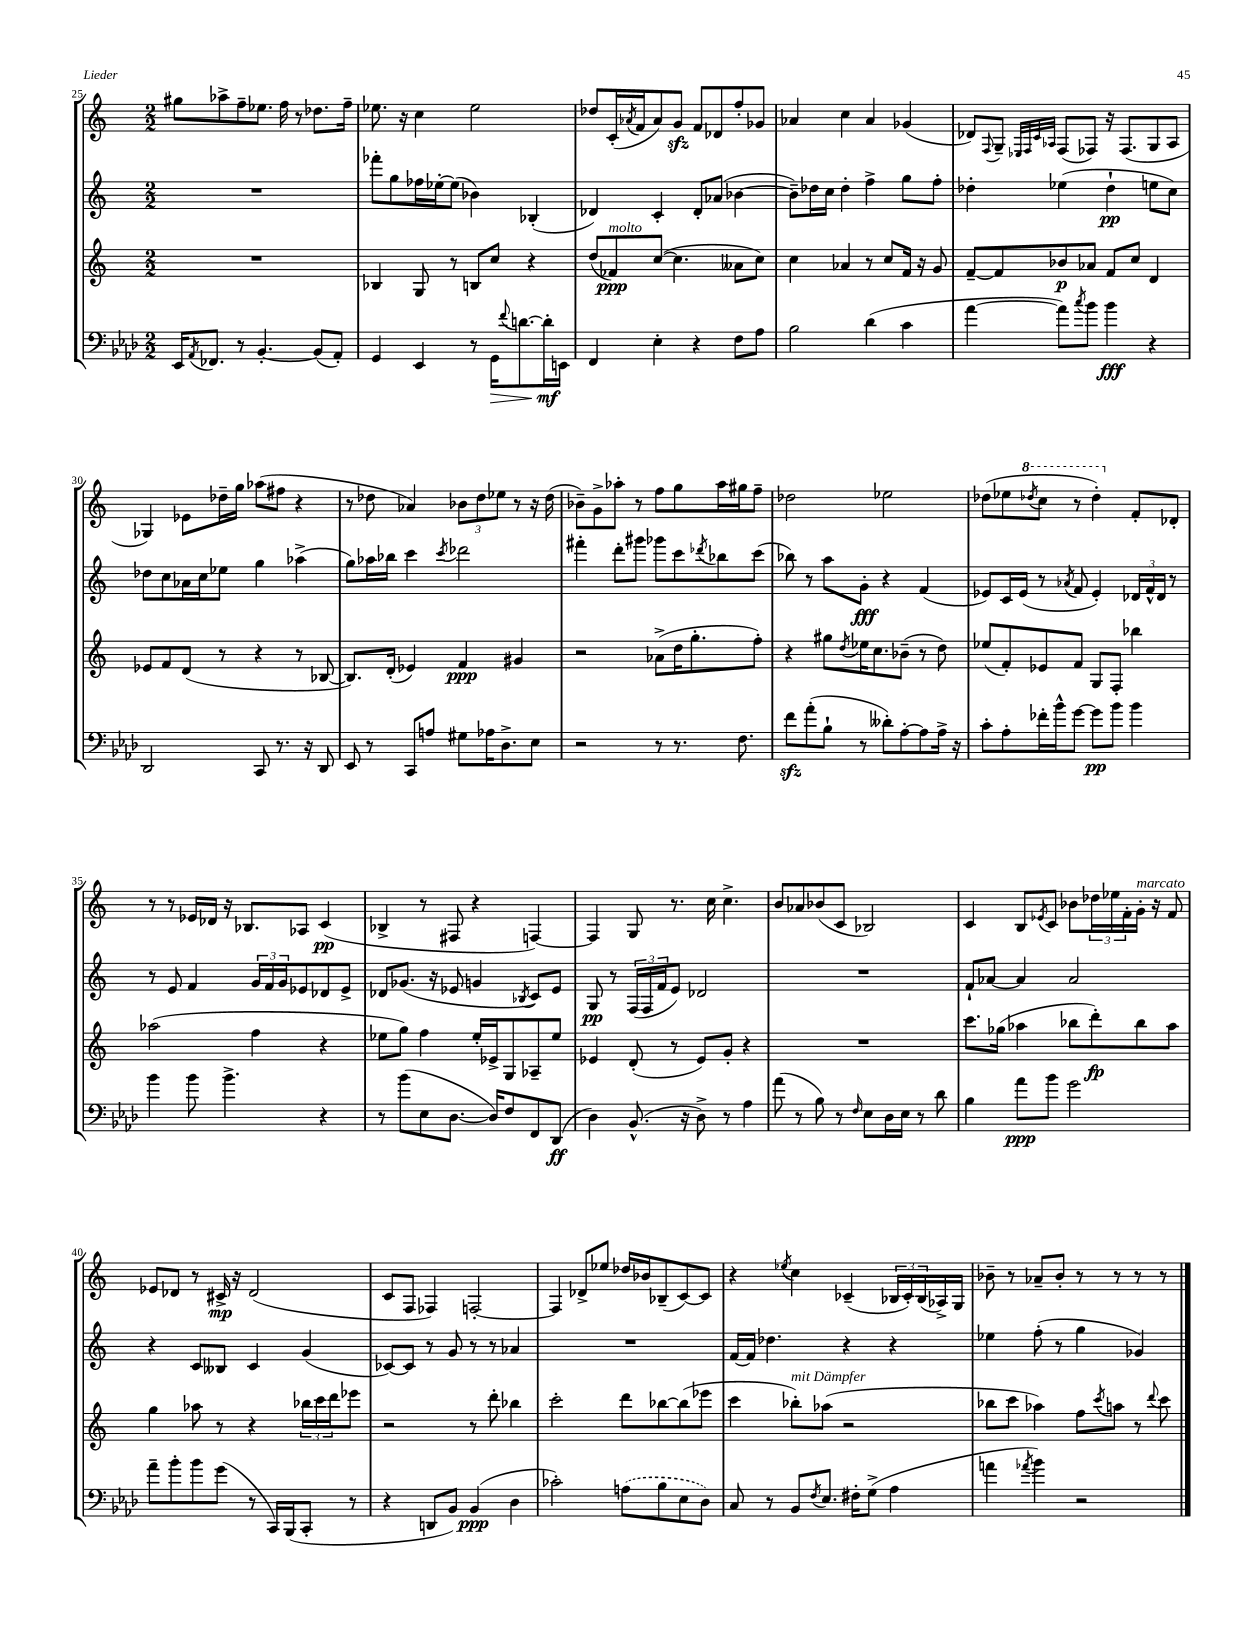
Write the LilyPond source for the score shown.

<<
\new StaffGroup <<
\new Staff = "s0" {
    \clef treble \key c \major \numericTimeSignature \time 2/2
    gis''8 aes''8-> f''8-- ees''8. f''16 r8 des''8. f''16-- |
    ees''8. r16 c''4 ees''2 |
    des''8 c'16-.( \acciaccatura { aes'8 } f'16 aes'8) g'8\sfz f'8 des'8 f''8-. ges'8 |
    aes'4 c''4 aes'4 ges'4( |
    des'8) \appoggiatura { f8 } g8-- \grace { ees32 f32 c'32 aes32 } f8( fes8) r16 fes8.( g8 aes8 |
    ges4) ees'8 des''16-- g''16 aes''8( fis''8 r4 |
    r8 des''8 aes'4) \tuplet 3/2 { bes'8 des''8 ees''8 } r8 r16 des''16( |
    bes'8--) g'8-> aes''8-. r8 f''8 g''8 aes''16 gis''16 f''8-- |
    des''2 ees''2 |
    des''8( ees''8 \ottava #1 \acciaccatura { des'''8 } c'''8 r8 des'''4-.) \ottava #0 f'8-. des'8-. |
    r8 r8 ees'16 des'16 r16 bes8. aes8 c'4\pp( |
    bes4-> r8 fis8 r4 f4~) |
    f4 g8 r8. c''16 c''4.-> |
    b'8 aes'8 bes'8( c'8 bes2) |
    c'4 b8 \acciaccatura { ees'8 } c'8 bes'8 \tuplet 3/2 { des''16 ees''16 f'16-. } g'16-.^\markup { \italic "marcato" } r16 f'8 |
    ees'8 des'8 r8 cis'16->\mp r16 des'2( |
    c'8 f8 fes4) f2~-. |
    f4 des'8-> ees''8 des''16 bes'16 bes8--( c'8~) c'8 |
    r4 \acciaccatura { ees''8 } c''4 ces'4--( \tuplet 3/2 { bes16 ces'16-.) bes16( } aes16->) g16 |
    bes'8-- r8 aes'8-- bes'8-. r8 r8 r8 r8 \bar "|." |
}
\new Staff = "s1" {
    \clef treble \key c \major \numericTimeSignature \time 2/2
    R1 |
    fes'''8-. g''8 fes''16 ees''16~-. ees''8( bes'4) bes4-.( |
    des'4) c'4-. des'8-. aes'8( bes'4~ |
    bes'8--) des''16 c''16 des''4-. f''4-> g''8 f''8-. |
    des''4-. ees''4( des''4-!\pp e''8 c''8) |
    des''8 c''8 aes'16 c''16 ees''8 g''4 aes''4->( |
    g''8) aes''16 bes''16 c'''4 \acciaccatura { c'''8 } des'''2 |
    fis'''4-. d'''8-. gis'''8 ges'''8 c'''8 \acciaccatura { des'''8 } bes''8 c'''8( |
    bes''8) r8 a''8 g'8-.\fff r4 f'4( |
    ees'8) c'16 ees'16( r8 \acciaccatura { aes'8 } f'8 ees'4-.) \tuplet 3/2 { des'16 f'16-^ des'16 } r8 |
    r8 e'8 f'4 \tuplet 3/2 { g'16 f'16 g'16 } ees'8 des'8 ees'8-> |
    des'8 ges'8.( r16 ees'8 g'4 \acciaccatura { bes8 } c'8) ees'8 |
    g8\pp r8 \tuplet 3/2 { f16( f16 f'16 } e'8) des'2 |
    R1 |
    f'8-! aes'8~ aes'4 aes'2 |
    r4 c'8 beses8 c'4 g'4( |
    ces'8~) ces'8 r8 g'8 r8 r8 aes'4 |
    R1 |
    f'16~ f'16 des''4. r4 r4 |
    ees''4 f''8-.( r8 g''4 ges'4) \bar "|." |
}
\new Staff = "s2" {
    \clef treble \key c \major \numericTimeSignature \time 2/2
    R1 |
    bes4 g8 r8 b8 c''8 r4 |
    d''8( fes'8\ppp^\markup { \italic "molto" }) c''8~( c''4. aeses'8 c''8) |
    c''4 aes'4 r8 c''8 f'16 r16 g'8 |
    f'8~-- f'8 bes'8\p aes'8 f'8 c''8 d'4 |
    ees'8 f'8 d'8( r8 r4 r8 bes8~ |
    bes8.) d'16-.( ees'4) f'4\ppp gis'4 |
    r2 aes'8->( d''16 g''8.-. f''8-.) |
    r4 gis''8 \acciaccatura { d''8 } ees''16 c''8. bes'8--( r8 d''8) |
    ees''8( f'8-.) ees'8 f'8 g8 f8-. bes''4 |
    aes''2( f''4 r4 |
    ees''8 g''8) f''4 ees''16-. ees'16-> g8 aes8-- ees''8 |
    ees'4 d'8-.( r8 ees'8) g'8-. r4 |
    R1 |
    c'''8. ges''16( aes''4 bes''8 d'''8-.\fp) bes''8 aes''8 |
    g''4 aes''8 r8 r4 \tuplet 3/2 { bes''16 c'''16 d'''16 } ees'''8 |
    r2 r8 d'''8-. bes''4 |
    c'''2-. d'''8 bes''8~ bes''8( ees'''8 |
    c'''4 bes''8-.^\markup { \italic "mit Dämpfer" }) aes''8( r2 |
    bes''8 c'''8 aes''4) f''8 \acciaccatura { c'''8 } a''8 r8 \appoggiatura { d'''8 } c'''8 \bar "|." |
}
\new Staff = "s3" {
    \clef bass \key aes \major \numericTimeSignature \time 2/2
    ees,16 \acciaccatura { aes,8 } fes,8. r8 bes,4.~-. bes,8( aes,8-.) |
    g,4 ees,4 r8 g,16\> \appoggiatura { f'8 } d'8.~ d'16-.\mf\! e,16 |
    f,4 ees4-. r4 f8 aes8 |
    bes2 des'4( c'4 |
    aes'4~ aes'8) \acciaccatura { c''8 } bes'8 bes'4\fff r4 |
    des,2 c,8 r8. r16 des,8 |
    ees,8 r8 c,8 a8 gis8 aes16 des8.-> ees8 |
    r2 r8 r8. f8. |
    f'8\sfz aes'8-.( bes8-! r8 deses'8-.) aes8~-. aes8 aes16-> r16 |
    c'8-. aes8-. fes'16-. bes'16-^ g'8~ g'8\pp bes'8 bes'4 |
    bes'4 bes'8 bes'4.-> r4 |
    r8 bes'8( ees8 des8.~ des16) f8 f,8 des,8\ff( |
    des4) bes,8.-^( r16 des8->) r8 aes4 |
    aes'8( r8 bes8) r8 \grace { f16 } ees8 des16 ees16 r8 des'8 |
    bes4 aes'8\ppp bes'8 g'2 |
    aes'8-- bes'8-. bes'8 g'8( r8 c,16) bes,,16( c,8-. r8 |
    r4 d,8 bes,8) bes,4\ppp( des4 |
    ces'2-.) \once \slurDashed a8( bes8 ees8 des8) |
    c8 r8 bes,8 \acciaccatura { f8 } ees8. fis16-. g8->( aes4 |
    a'4 \acciaccatura { aes'8 } bes'4) r2 \bar "|." |
}
>>
>>
\layout { \context { \Score currentBarNumber = #25 } }
